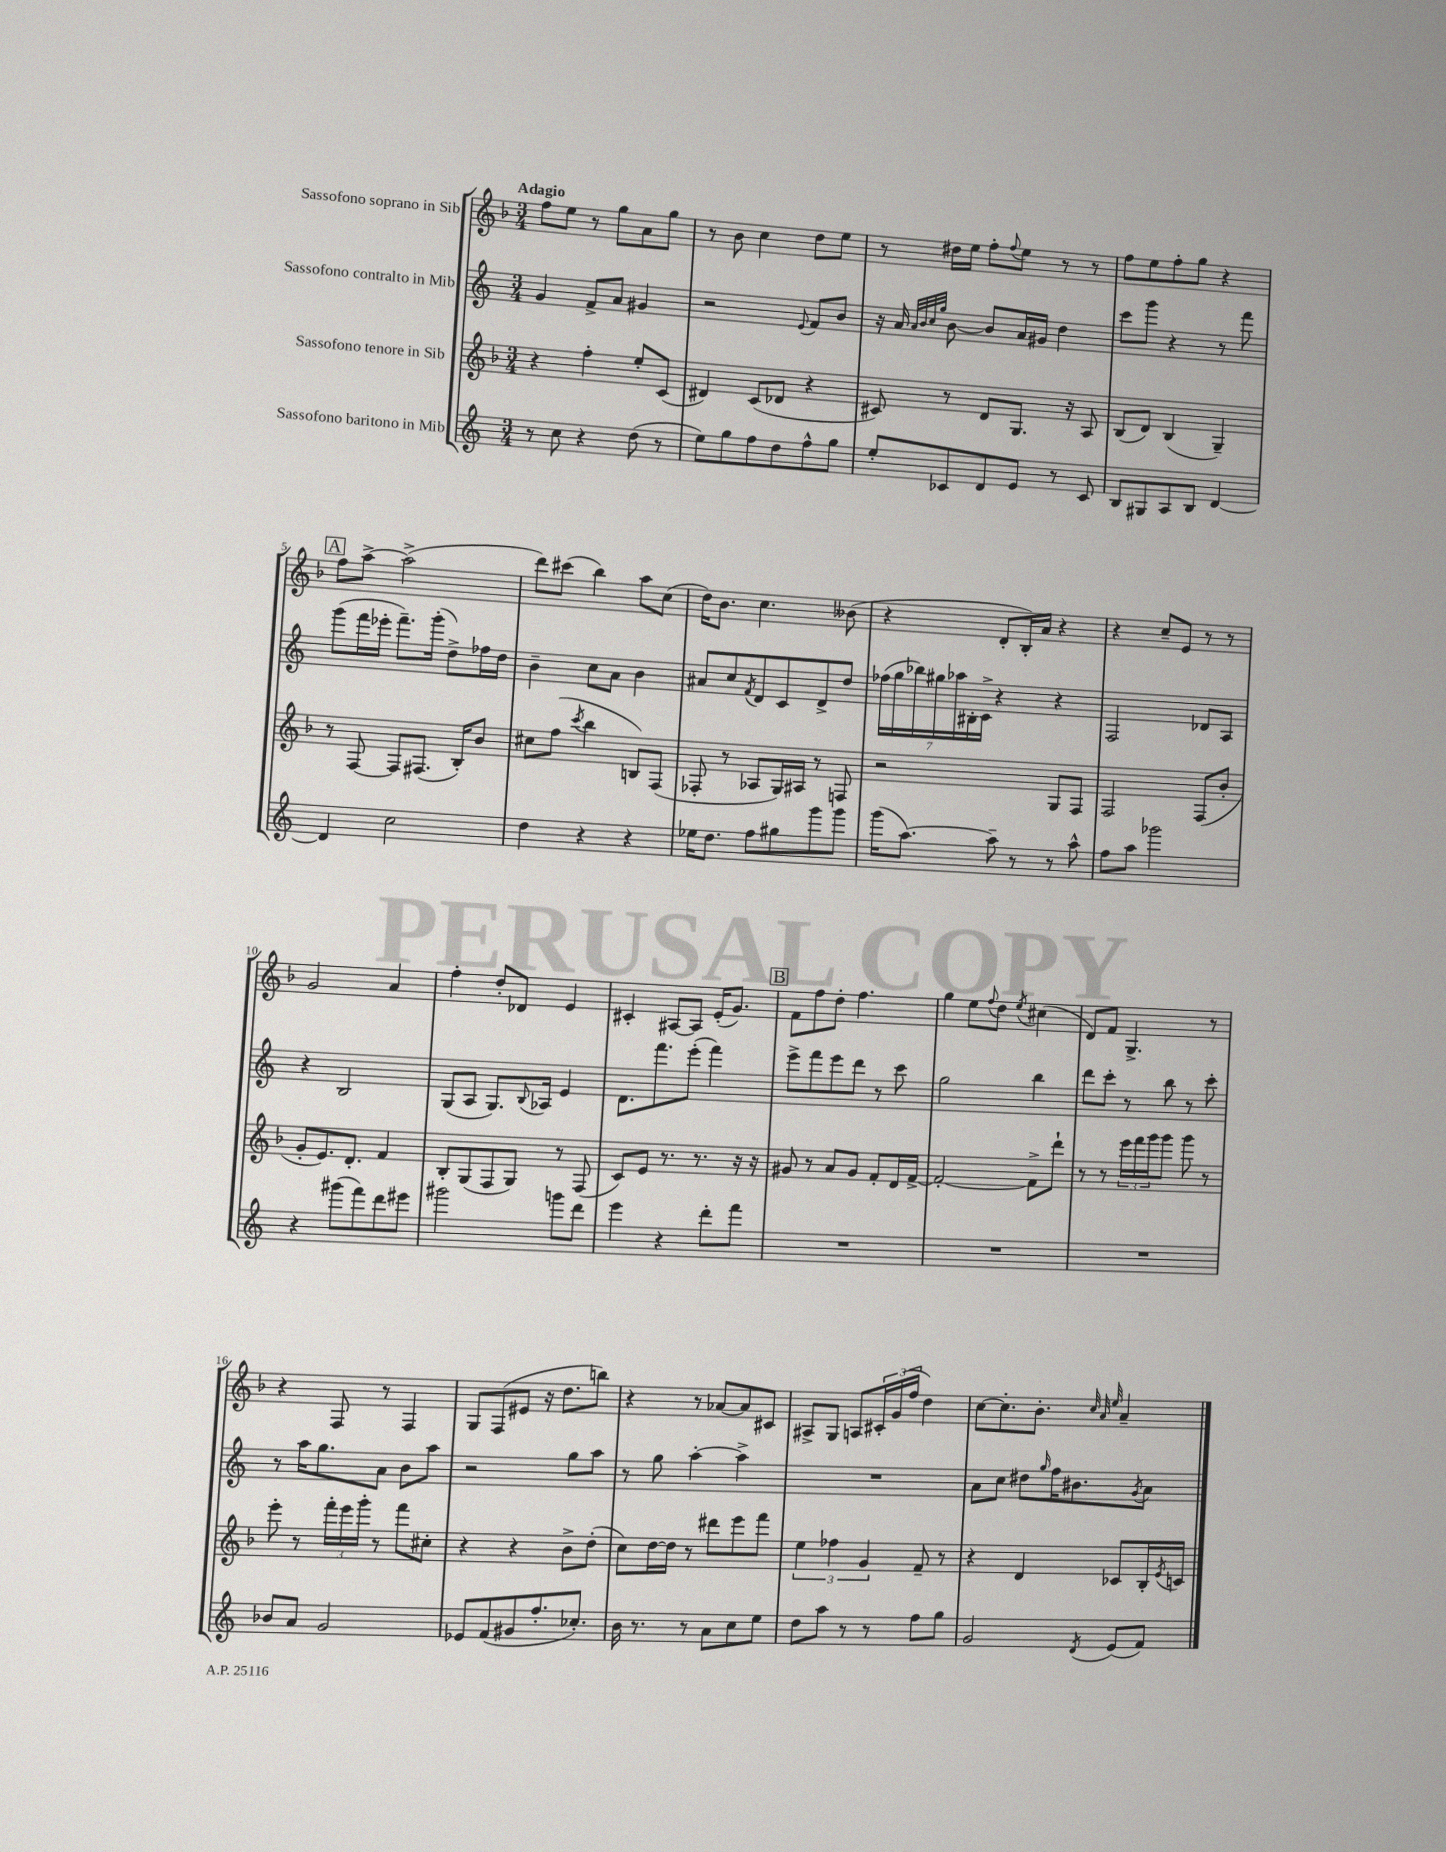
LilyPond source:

<<
\new StaffGroup <<
\new Staff = "s0" \with { instrumentName = "Sassofono soprano in Sib" } {
    \clef treble \key f \major \numericTimeSignature \time 3/4 \tempo "Adagio"
    f''8 e''8 r8 g''8 a'8 g''8 |
    r8 bes'8 c''4 d''8 e''8 |
    r8 dis''16 e''16 f''8-. \appoggiatura { f''8 } e''8 r8 r8 |
    f''8 e''8 f''8-. g''8 r4 |
    \mark \markup { \box "A" } f''8 a''8~-> a''2->( |
    d'''8) cis'''8( bes''4) a''8 c''8( |
    d''16) bes'8. c''4. beses'8( |
    r4 d'8-. bes16-.) a'16 r4 |
    r4 c''8-- e'8 r8 r8 |
    g'2 a'4 |
    f''4-. d''8-. des'8 e'4 |
    cis'4-. ais8~ ais8 e'16-.( g'8.) |
    \mark \markup { \box "B" } f'8 f''8 d''8-. f''4. |
    g''4 e''8 \appoggiatura { f''8 } d''8 \acciaccatura { e''8 } cis''4( |
    d'8) f'8 g4.-> r8 |
    r4 f8 r8 f4 |
    g8 f8( eis'8 r16 d''8. b''8) |
    r4 r8 aes'8~ aes'8 cis'8 |
    ais8-> g8 a8 \tuplet 3/2 { cis'16-. g'16( f''16 } d''4) |
    c''8~ c''8.-. bes'8.-. \grace { c''32 a'32 e''32 } a'4-- \bar "|." |
}
\new Staff = "s1" \with { instrumentName = "Sassofono contralto in Mib" } {
    \clef treble \key c \major \numericTimeSignature \time 3/4
    g'4 f'8-> a'8 gis'4 |
    r2 \appoggiatura { e'8 } f'8 b'8 |
    r16 a'16 \grace { a'32 b'32 c''32 g''32 } b'8~ b'8 a'16 gis'16 d''4 |
    c'''8 g'''8 r4 r8 f'''8 |
    \mark \markup { \box "A" } g'''8( f'''16 ees'''16-. f'''8.--) g'''16-.( d''8->) fes''16 d''16 |
    b'4-- c''8 a'8 b'4 |
    ais'8 c''8 \acciaccatura { f'8 } d'8 c'8 d'8-> d''8 |
    \tuplet 7/4 { fes''16( g''16 bes''16) gis''16 aes''16 bis16-. c'16-> } r4 r4 |
    f2 des'8 a8 |
    r4 b2 |
    g8( a8 g8.) \appoggiatura { b8 } aes16 e'4 |
    d'8. f'''8. e'''8-.( f'''4) |
    \mark \markup { \box "B" } e'''8-> f'''8 e'''8 d'''8 r8 c'''8 |
    g''2 b''4 |
    d'''8 c'''8-. r8 b''8 r8 c'''8-. |
    r8 a''16 g''8. a'8 b'8 a''8 |
    r2 g''8 a''8 |
    r8 g''8 a''4~-. a''4-> |
    R2. |
    a'8 c''8 dis''8 \grace { g''16 } f''16 bis'8. \acciaccatura { g'8 } a'8 \bar "|." |
}
\new Staff = "s2" \with { instrumentName = "Sassofono tenore in Sib" } {
    \clef treble \key f \major \numericTimeSignature \time 3/4
    r4 f''4-. e''8-. c'8( |
    dis'4) c'8( des'8 r4 |
    cis'8) r8 d'8 g8. r16 a8 |
    bes8( d'8) bes4( g4--) |
    \mark \markup { \box "A" } r8 f8~ f8 fis8.( bes16-.) bes'8 |
    cis''8 f''8( \acciaccatura { c'''8 } bes''4 b8) f8( |
    fes8-. r8 aes8 g16) ais16 r8 f8 |
    r2 g8 f8 |
    f2 f8( bes'8-. |
    g'8-. e'8.) d'8.-. f'4 |
    bes8-. g8( f8 g8) r8 f8( |
    c'8) e'8 r8. r8. r16 r16 |
    \mark \markup { \box "B" } gis'8 r8 a'8 gis'8 f'8-. d'16 f'16~-> |
    f'2~-. f'8-> d'''8-! |
    r8 r8 \tuplet 3/2 { e'''16 f'''16 g'''16 } g'''8 g'''8 r8 |
    e'''8-. r8 \tuplet 3/2 { f'''16-. e'''16 g'''16-. } r8 f'''8 cis''8-. |
    r4 r4 bes'8-> d''8-.( |
    c''8) d''16~ d''16 r8 dis'''8 e'''8 f'''8 |
    \tuplet 3/2 { e''4 fes''4 g'4 } f'8-- r8 |
    r4 d'4 ces'8 bes16-. \acciaccatura { e'8 } c'16 \bar "|." |
}
\new Staff = "s3" \with { instrumentName = "Sassofono baritono in Mib" } {
    \clef treble \key c \major \numericTimeSignature \time 3/4
    r8 c''8 r4 d''8( r8 |
    e''8) g''8 f''8 d''8 f''8-^ g''8 |
    e''8-. ces'8 d'8 e'8 r8 ces'8 |
    b8 gis8 a8 b8 d'4~ |
    \mark \markup { \box "A" } d'4 c''2 |
    d''4 r4 r4 |
    ees''16 d''8. f''8 gis''8 g'''8 g'''8 |
    g'''16( a''8.~) a''8-- r8 r8 a''8-^ |
    f''8 a''8 ges'''2 |
    r4 gis'''8( f'''8) d'''8 eis'''8 |
    gis'''2 g'''8 d'''8 |
    e'''4 r4 d'''8-. f'''8 |
    \mark \markup { \box "B" } R2. |
    R2. |
    R2. |
    bes'8 a'8 g'2 |
    ees'8 f'8( gis'8 f''8.-. ces''8.-.) |
    b'16 r8. r8 a'8 c''8 e''8 |
    d''8 a''8 r8 r8 f''8 g''8 |
    g'2 \acciaccatura { d'8 } e'8( f'8) \bar "|." |
}
>>
>>
